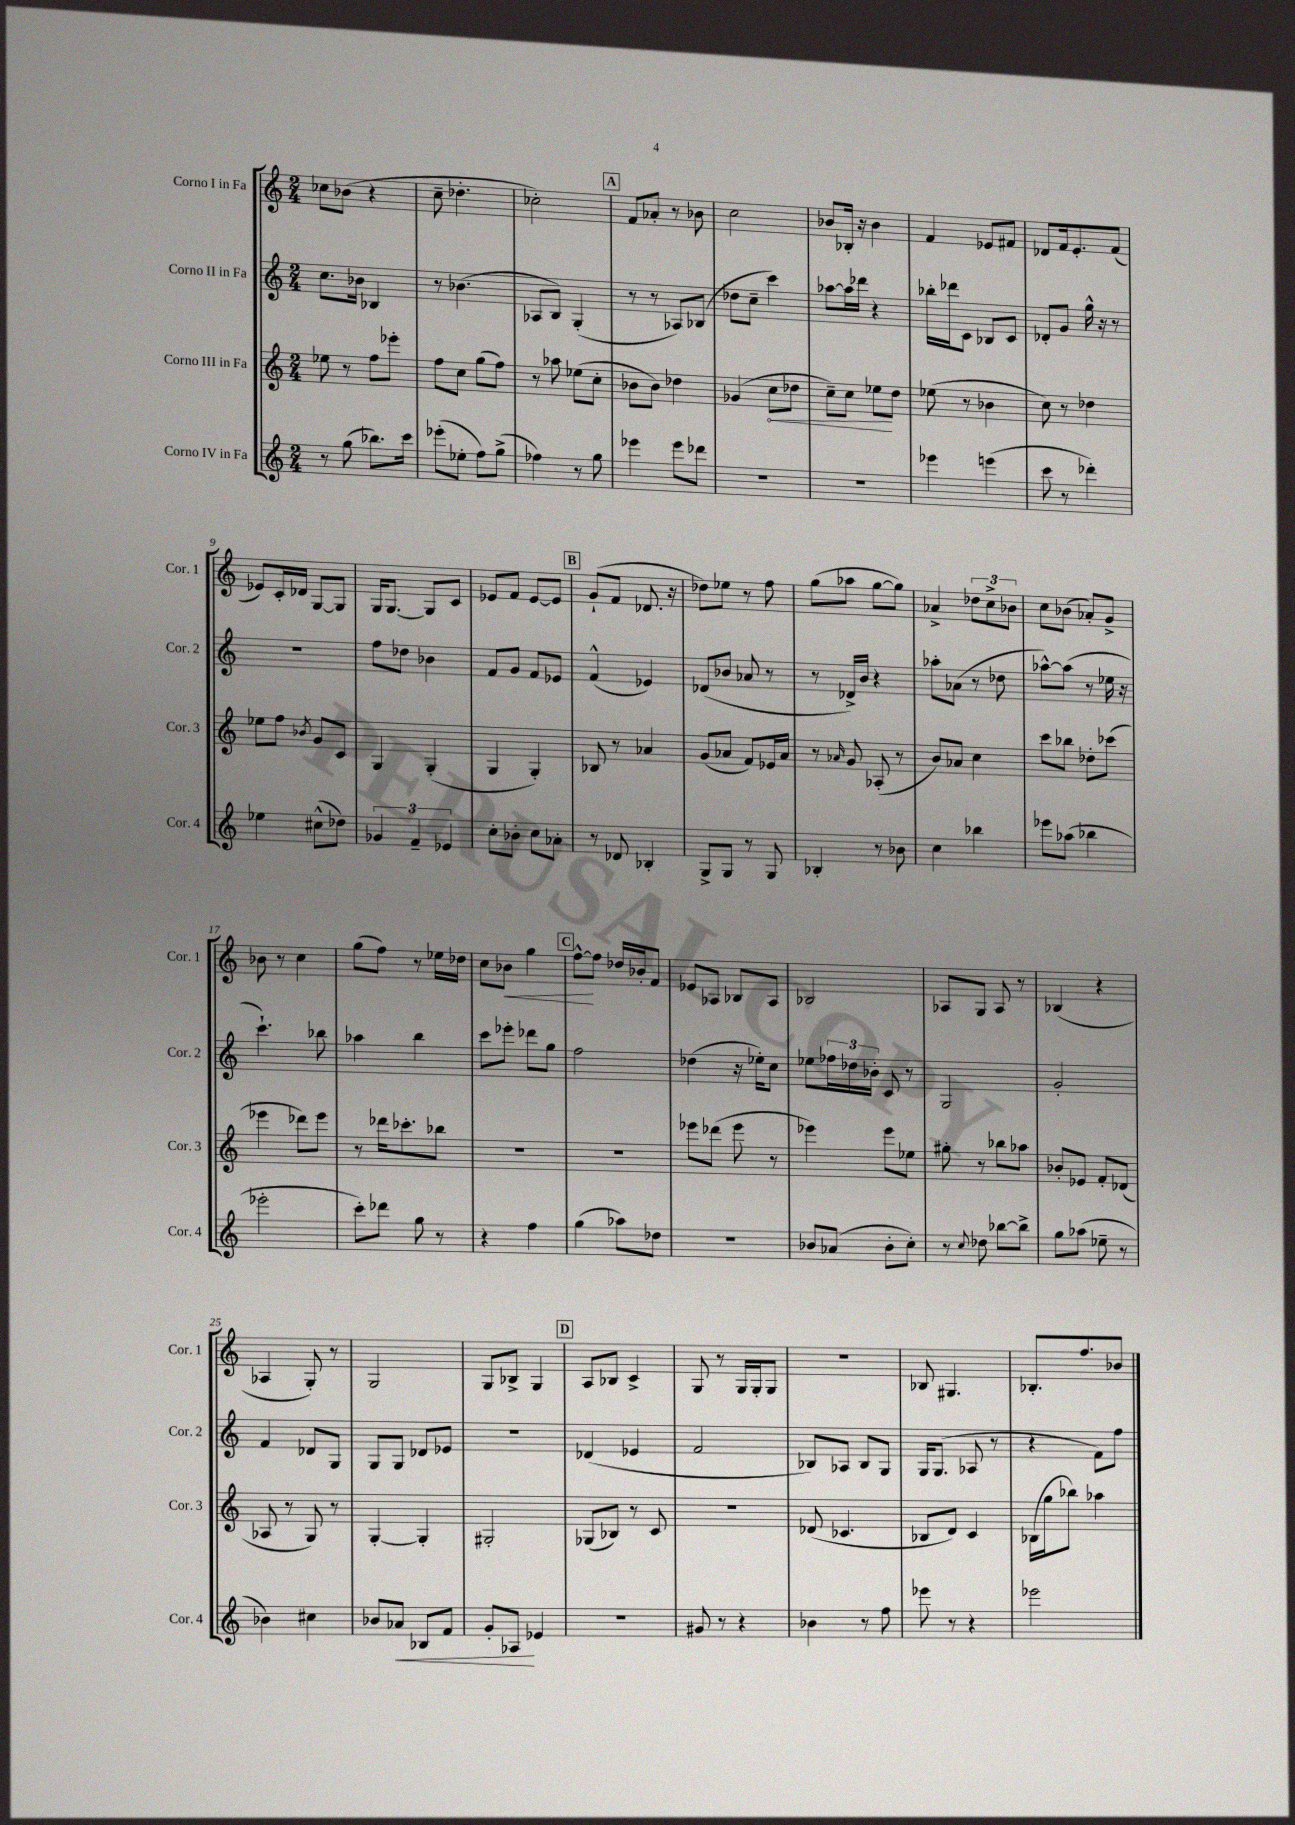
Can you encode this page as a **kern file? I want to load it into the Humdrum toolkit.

**kern	**dynam	**kern	**dynam	**kern	**kern	**dynam
*part4	*part4	*part3	*part3	*part2	*part1	*part1
*staff4	*staff4	*staff3	*staff3	*staff2	*staff1	*staff1
*I"Corno IV in Fa	*	*I"Corno III in Fa	*	*I"Corno II in Fa	*I"Corno I in Fa	*
*I'Cor. 4	*	*I'Cor. 3	*	*I'Cor. 2	*I'Cor. 1	*
*clefG2	*	*clefG2	*	*clefG2	*clefG2	*
*k[]	*	*k[]	*	*k[]	*k[]	*
*M2/4	*	*M2/4	*	*M2/4	*M2/4	*
=1	=1	=1	=1	=1	=1	=1
8r	.	8ee-X\	.	8.cc\L	8cc-X\L	.
(8gg\	.	8r	.	.	(8b-X\J	.
.	.	.	.	16b-X\Jk	.	.
8.bb-X\L)	.	8ff\L	.	4B-X/	4r	.
.	.	8eee-X'\J	.	.	.	.
16ccc\Jk	.	.	.	.	.	.
=2	=2	=2	=2	=2	=2	=2
(8eee-X'\L	.	8ff\L	.	8r	8cc~\	.
8ee-X'\J	.	8cc\J	.	(4.b-X\	4.dd-X'\	.
8ff\L)	.	(8gg\L	.	.	.	.
(8gg^\J	.	8ff\J)	.	.	.	.
=3	=3	=3	=3	=3	=3	=3
4ff-X\)	.	8r	.	8A-X/L	2cc-X'\)	.
.	.	8aa-X\	.	8B/J)	.	.
8r	.	(8ee-X\L	.	(4G'/	.	.
8gg\	.	8cc'\J	.	.	.	.
!!LO:REH:place=s1:t=A
=4	=4	=4	=4	=4	=4	=4
4eee-X\	.	8b-X\L	.	8r	8f/L	.
.	.	8b-\J)	.	8r	8a-X'/J	.
8eee-\L	.	4dd-X\	.	8A-X/L)	8r	.
8ddd-X\J	.	.	.	(8B-X/J	8b-X\	.
=5	=5	=5	=5	=5	=5	=5
2r	.	(4g-X/	.	8dd-X\L	2cc\	.
.	.	.	.	8cc~\J	.	.
!	!	!	!LO:HP:b	!	!	!
.	.	8cc\L	<	4ccc\)	.	.
.	.	8dd-X\J	.	.	.	.
=6	=6	=6	=6	=6	=6	=6
2r	.	8cc~\L)	.	[8aa-X\L	8b-X/L	.
.	.	8cc\J	.	16aa-\L]	16B-X'/Jk	.
.	.	.	.	16ddd-X\JJ	16r	.
.	.	8ee-X\L	.	4r	4b-\	.
.	.	8dd\J	[	.	.	.
=7	=7	=7	=7	=7	=7	=7
4eee-X\	.	(8ee-X\	.	16bb-X'\LL	4f/	.
.	.	.	.	16ddd-X\J	.	.
.	.	8r	.	8c\J	.	.
(4eeen\	.	4b-X\	.	8B-X/L	8e-X/L	.
.	.	.	.	8c/J	8f#X/J	.
=8	=8	=8	=8	=8	=8	=8
8ccc\	.	8cc\)	.	8d-X'/L	8d-X/L	.
8r	.	8r	.	8g/J	16f/k	.
.	.	.	.	.	8.e'/	.
4ddd-X'\)	.	4dd-X\	.	16gg^^\	.	.
.	.	.	.	16r	.	.
.	.	.	.	8r	(8f/J	.
!!LO:LB:g=z
=9	=9	=9	=9	=9	=9	=9
4ee-X\	.	8ee-X\L	.	2r	8e-X/L)	.
.	.	8ff\J	.	.	16c'/L	.
.	.	.	.	.	16d-X/JJ	.
.	.	8qb-X/	.	.	.	.
(8cc#X^^\L	.	8g/L	.	.	[8G/L	.
8dd-X\J)	.	8c/J	.	.	8G/J]	.
=10	=10	=10	=10	=10	=10	=10
6g-X/	.	4G/	.	8ff\L	16G/KL	.
.	.	.	.	.	[8.G/J	.
.	.	.	.	8dd-X\J	.	.
6f~/	.	.	.	.	.	.
.	.	(4G'/	.	4b-X\	8G/L]	.
6e-X/	.	.	.	.	.	.
.	.	.	.	.	8c/J	.
=11	=11	=11	=11	=11	=11	=11
8cc'\L	.	4G/	.	8f/L	8e-X/L	.
8b-X'\J	.	.	.	8g/J	8f/J	.
8cc\L	.	4G'/)	.	8f/L	[8e-/L	.
8a-X'\J	.	.	.	8e-X/J	8e-/J]	.
!!LO:REH:place=s1:t=B
=12	=12	=12	=12	=12	=12	=12
8r	.	8B-X/	.	(4f^^/	(8g`/L	.
8d-X/	.	8r	.	.	8f/J	.
4B-X'/	.	4a-X/	.	4e-X/)	8.d-X/	.
.	.	.	.	.	16r	.
=13	=13	=13	=13	=13	=13	=13
8G^/L	.	(8g/L	.	(8d-X/L	8dd-X\L)	.
8G/J	.	8a-X/J	.	8b-X/J	8ee-X\J	.
8r	.	8f/L)	.	8a-X/	8r	.
8G/	.	16e-X/L	.	8r	8ff\	.
.	.	16a-/JJ	.	.	.	.
=14	=14	=14	=14	=14	=14	=14
4B-X'/	.	8r	.	8r	(8gg\L	.
.	.	16qqa-X/	.	.	.	.
.	.	8g/	.	16d-X^/LL)	8aa-X\J	.
.	.	.	.	16b/JJ	.	.
8r	.	(8A-X'/	.	4r	[8gg\L	.
8b-X\	.	8r	.	.	8gg\J])	.
=15	=15	=15	=15	=15	=15	=15
4cc\	.	8b/L)	.	8aa-X'\L	4a-X^/	.
.	.	8a-X/J	.	(8a-X\J	.	.
4bb-X\	.	4cc\	.	8r	12dd-X\L	.
.	.	.	.	.	12cc^\	.
.	.	.	.	8dd-X\	.	.
.	.	.	.	.	12b-X\J	.
=16	=16	=16	=16	=16	=16	=16
8eee-X\L	.	8ccc\L	.	[8aa-X^^\L)	8cc\L	.
(8aa-X\J	.	8bb-X\J	.	(8aa-\J]	(8b-X\J	.
4bb-X\	.	8dd-X'\L	.	8r	8a-X'/L)	.
.	.	(8ccc-X\J	.	16ee-X\	8g^/J	.
.	.	.	.	16r	.	.
!!LO:LB:g=z
=17	=17	=17	=17	=17	=17	=17
2eee-X'\	.	4eee-X\	.	4.ccc`\)	8b-X\	.
.	.	.	.	.	8r	.
.	.	8ddd-X\L)	.	.	4cc\	.
.	.	8eee-\J	.	8bb-X\	.	.
=18	=18	=18	=18	=18	=18	=18
8ccc'\L)	.	8r	.	4aa-X\	(8gg\L	.
8ddd-X\J	.	16ddd-X\KL	.	.	8ff\J)	.
.	.	8.ccc-X'\	.	.	.	.
8gg\	.	.	.	4bb\	8r	.
8r	.	8bb-X\J	.	.	16ee-X\LL	.
.	.	.	.	.	16dd-X\JJ	.
=19	=19	=19	=19	=19	=19	=19
4r	.	2r	.	8ccc\L	8cc\L	.
!	!	!	!	!	!	!LO:HP:b
.	.	.	.	8eee-X'\J	8b-X\J	<
4ff\	.	.	.	8ddd-X\L	4gg\	.
.	.	.	.	8gg\J	.	.
!!LO:REH:place=s1:t=C
=20	=20	=20	=20	=20	=20	=20
(4gg\	.	2r	.	2ff\	[8ff^^\L	.
.	.	.	.	.	8ff\J]	[
8aa-X\L)	.	.	.	.	16dd-X/LL	.
.	.	.	.	.	16b-X'/J	.
8dd-X\J	.	.	.	.	8f/J	.
=21	=21	=21	=21	=21	=21	=21
2r	.	8eee-X\L	.	(4dd-X\	8e-X/L	.
.	.	(8ddd-X\J	.	.	8A-X/J	.
.	.	8eee-\	.	16r	8B-X/L	.
.	.	.	.	16ee-X'\KL)	.	.
.	.	8r	.	8cc\J	8A-/J	.
=22	=22	=22	=22	=22	=22	=22
8b-X/L	.	4eee-X\)	.	8ee-X\L	2B-X/	.
(8a-X/J	.	.	.	24ff-X\L	.	.
.	.	.	.	24dd-X\	.	.
.	.	.	.	24b-X'\JJ	.	.
8b-'\L	.	8eee-\L	.	8c/	.	.
8cc'\J)	.	8ee-X\J	.	8r	.	.
=23	=23	=23	=23	=23	=23	=23
8r	.	8gg#X'\	.	2G/	8A-X/L	.
8qqcc/	.	.	.	.	.	.
8dd-X\	.	8r	.	.	8G/J	.
[8bb-X\L	.	8bb-X\L	.	.	8A-/	.
8bb-^\J]	.	8aa-X\J	.	.	8r	.
=24	=24	=24	=24	=24	=24	=24
8gg\L	.	8b-X'/L	.	2g'/	(4B-X/	.
(8aa-X\J	.	8e-X/J	.	.	.	.
8ee-X~\	.	8f'/L	.	.	4r	.
8r	.	(8d-X/J	.	.	.	.
!!LO:LB:g=z
=25	=25	=25	=25	=25	=25	=25
4b-X\)	.	8A-X/	.	4f/	4A-X/	.
.	.	8r	.	.	.	.
4cc#X\	.	8G/)	.	8d-X/L	8G'/)	.
.	.	8r	.	8G/J	8r	.
=26	=26	=26	=26	=26	=26	=26
8b-X/L	.	[4G'/	.	8G/L	2G/	.
!	!LO:HP:b	!	!	!	!	!
8a-X/J	<	.	.	8G/J	.	.
8B-X/L	.	4G'/]	.	8d-X/L	.	.
8f/J	.	.	.	8e-X/J	.	.
=27	=27	=27	=27	=27	=27	=27
8g'/L	.	2G#X'/	.	2r	8G/L	.
8A-X/J	.	.	.	.	8B-X^/J	.
4e-X/	[	.	.	.	4G/	.
!!LO:REH:place=s1:t=D
=28	=28	=28	=28	=28	=28	=28
2r	.	(8G-X/L	.	(4d-X/	8A/L	.
.	.	8B-X/J)	.	.	8B-X/J	.
.	.	8r	.	4e-X/	4c^/	.
.	.	8c/	.	.	.	.
=29	=29	=29	=29	=29	=29	=29
8g#X/	.	2r	.	2f/	8G/	.
8r	.	.	.	.	8r	.
4r	.	.	.	.	16G/LL	.
.	.	.	.	.	16G'/J	.
.	.	.	.	.	8G/J	.
=30	=30	=30	=30	=30	=30	=30
4b-X\	.	(8d-X/	.	8B-X/L)	2r	.
.	.	4.c-X/	.	8A-X/J	.	.
8r	.	.	.	8B-/L	.	.
8ff\	.	.	.	8G/J	.	.
=31	=31	=31	=31	=31	=31	=31
8eee-X\	.	8B-X/L	.	16G/KL	8B-X/	.
.	.	.	.	(8.G/J	.	.
8r	.	8d/J)	.	.	4.G#X/	.
4r	.	4c/	.	8A-X/	.	.
.	.	.	.	8r	.	.
=32	=32	=32	=32	=32	=32	=32
2eee-X\	.	(16B-X\LL	.	4r	8.B-X'/L	.
.	.	16gg\J	.	.	.	.
.	.	8bb-X\J)	.	.	.	.
.	.	.	.	.	8.ff/	.
.	.	4aa-X\	.	8f\L)	.	.
.	.	.	.	8ff\J	8b-X/J	.
==	==	==	==	==	==	==
*-	*-	*-	*-	*-	*-	*-
